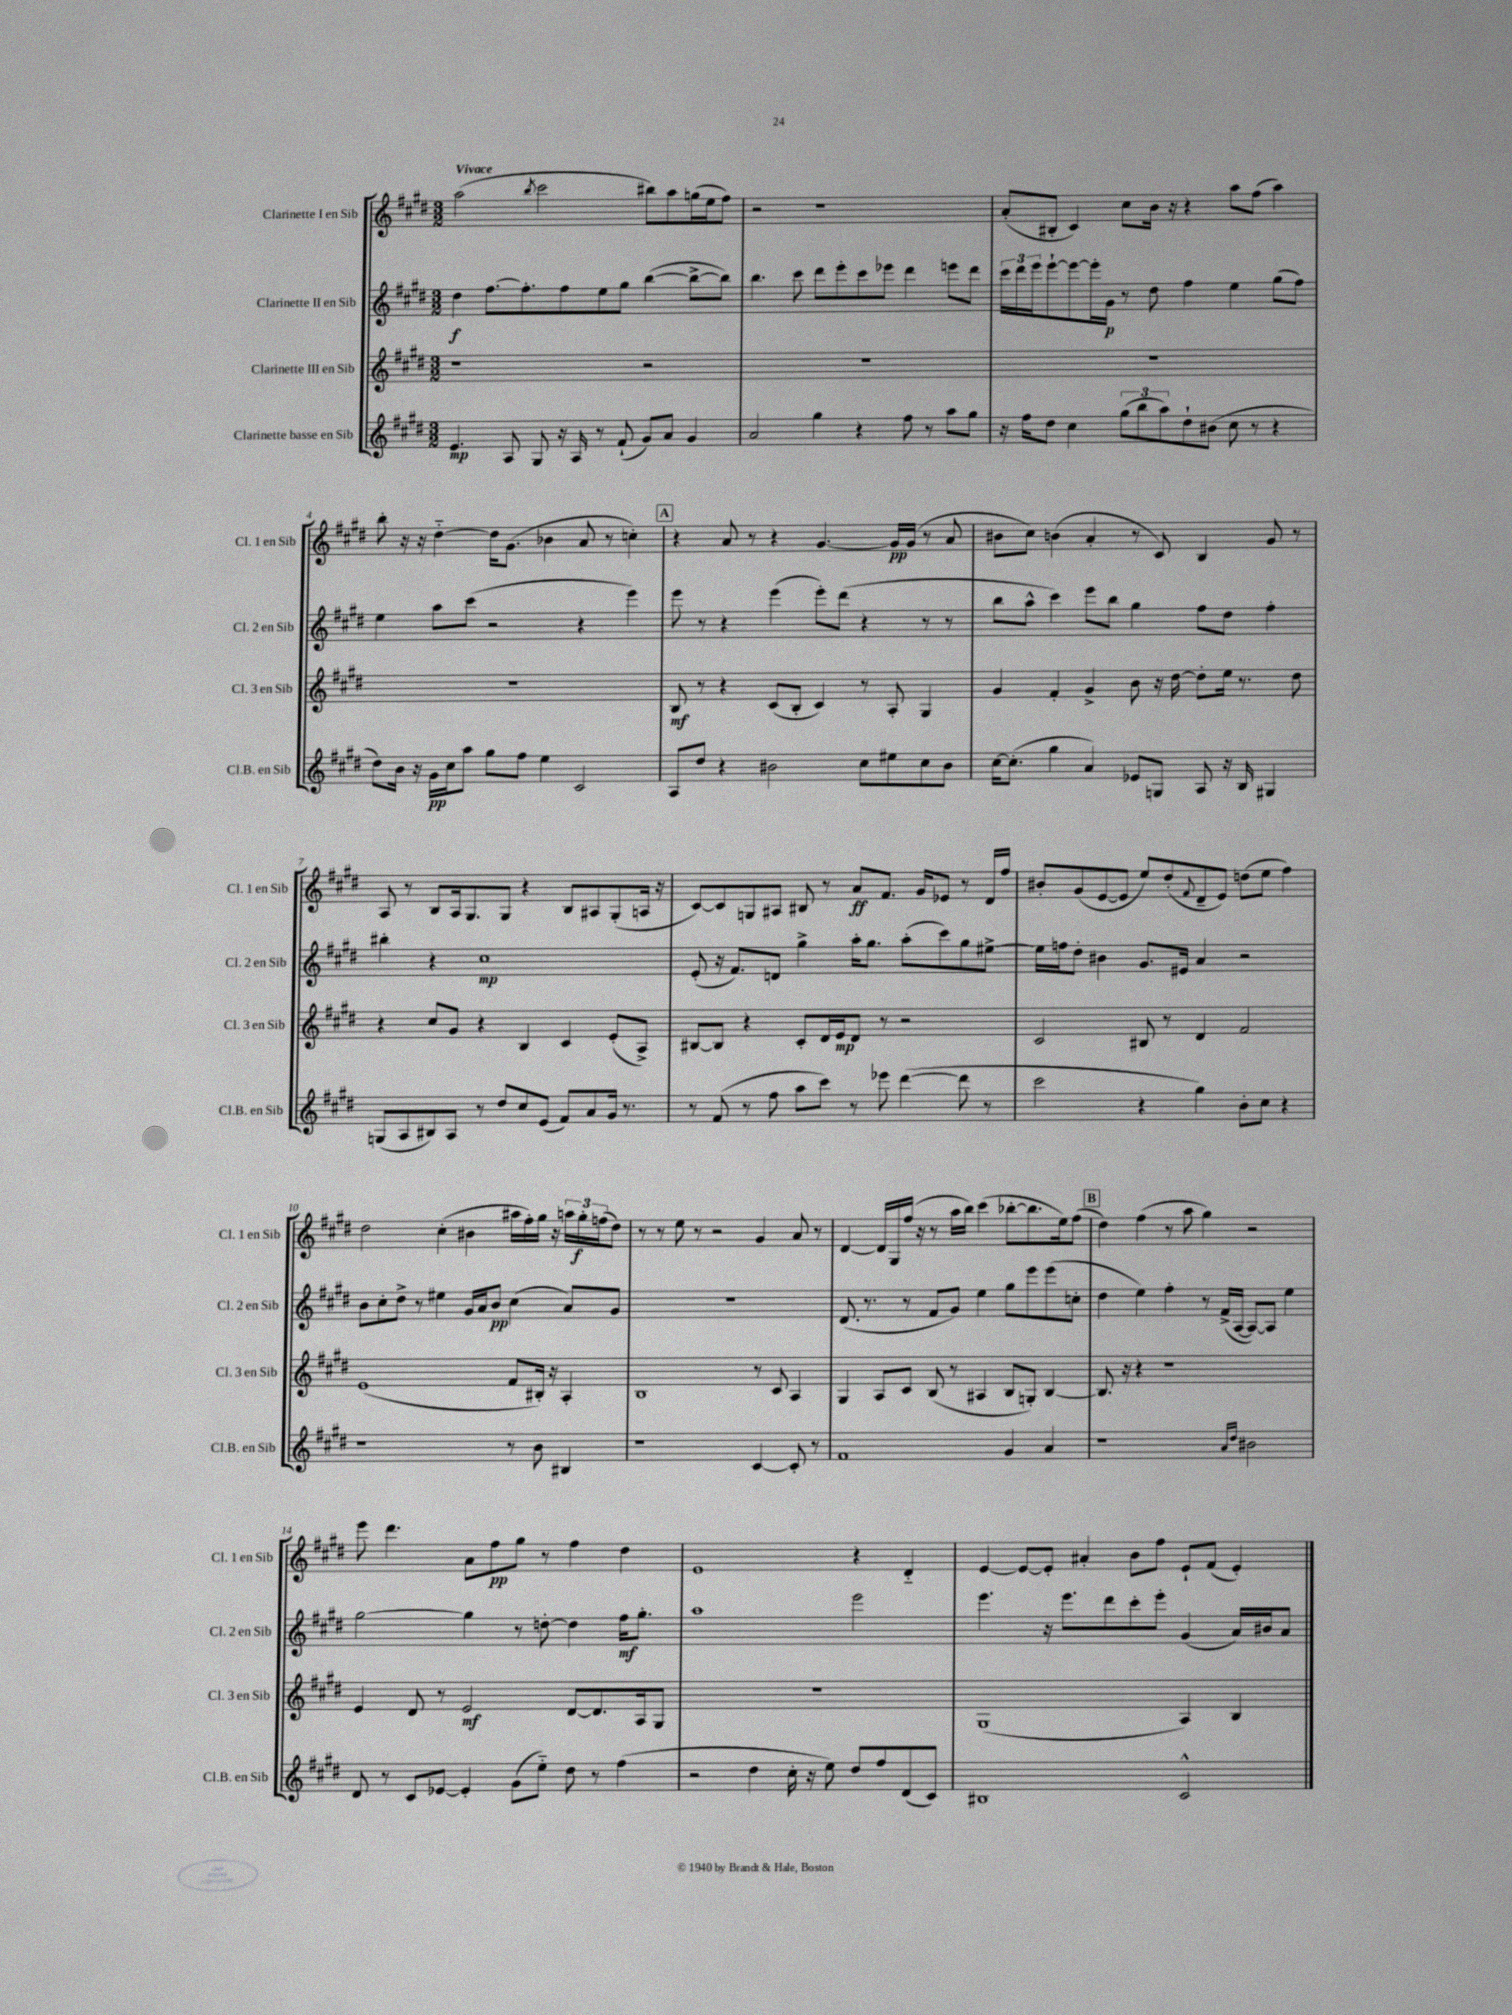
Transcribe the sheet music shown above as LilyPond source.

<<
\new StaffGroup <<
\new Staff = "s0" \with { instrumentName = "Clarinette I en Sib" shortInstrumentName = "Cl. 1 en Sib" } {
    \clef treble \key e \major \numericTimeSignature \time 3/2 \tempo "Vivace"
    a''2( \acciaccatura { b''8 } cis'''2 bis''8) a''8 g''16( e''16 fis''8) |
    r2 r1 |
    a'8-.( bis8-. cis'4) cis''8 b'16 r16 r4 a''8 fis''8( a''4) |
    b''8-. r16 r16 dis''4~-_ dis''16 gis'8.( bes'4 a'8 r8 c''4-.) |
    \mark \markup { \box "A" } r4 a'8 r8 r4 gis'4.~ gis'16\pp gis'16( r8 a'8 |
    bis'8 cis''8) b'4( a'4-. r8 cis'8) b4 gis'8 r8 |
    a8 r8 b8 a16 gis8. gis8 r4 b8 ais8 gis8-.( a16 r16 |
    cis'8~) cis'8 g8 ais8 bis8 r8 a'8\ff fis'8. gis'16 ees'8 r8 dis'16 fis''16 |
    bis'8-. gis'8( e'8~ e'8 e''8) dis''8-.( \appoggiatura { fis'8 } dis'8-- e'8) d''8( e''8 fis''4) |
    dis''2 cis''4-.( bis'4 ais''16 fis''16-.) gis''16 r16 \tuplet 3/2 { a''16 gis''16-.\f f''16( } dis''8) |
    r8 r8 e''8 r8 r2 gis'4 a'8 r8 |
    dis'4~ dis'16 gis16 fis''16( r16 r8 a''16 b''16) cis'''4( bes''8~-. bes''8. e''16) fis''8( |
    \mark \markup { \box "B" } dis''4) fis''4( r8 a''8 gis''4) r2 |
    e'''8 dis'''4. a'8 fis''8\pp gis''8 r8 fis''4 dis''4 |
    e'1 r4 dis'4-_ |
    e'4~ e'8~ e'8-. ais'4-. b'8 fis''8 e'8-! fis'8( e'4-.) \bar "|." |
}
\new Staff = "s1" \with { instrumentName = "Clarinette II en Sib" shortInstrumentName = "Cl. 2 en Sib" } {
    \clef treble \key e \major \numericTimeSignature \time 3/2
    dis''4\f fis''8.~ fis''8.-. fis''8 e''8 gis''8 b''4~( b''8~-> b''8) |
    b''4. cis'''8 dis'''8 e'''8-. cis'''8 ees'''8 dis'''4 e'''8 dis'''8 |
    \tuplet 3/2 { cis'''16 dis'''16 e'''16 } e'''8~-! e'''8~ e'''16-. gis'16\p r8 dis''8 fis''4 e''4 gis''8( fis''8) |
    e''4 a''8 cis'''8( r2 r4 e'''4) |
    \mark \markup { \box "A" } e'''8 r8 r4 e'''4( e'''8-.) dis'''8( r4 r8 r8 |
    b''8 a''8-^ cis'''4) e'''8 b''8 gis''4 fis''8 dis''8 fis''4-. |
    bis''4-. r4 cis''1\mp |
    e'8-.( r16 fis'8.) d'8 gis''4-> a''16-. gis''8. a''8-.( cis'''8) gis''8 eis''8~-> |
    eis''16 f''16 dis''8-. bis'4 gis'8. eis'16 a'4 r2 |
    b'8 cis''8-. dis''8-> r8 eis''4 gis'16 a'16 b'8\pp cis''4( a'8) gis'8 |
    R1. |
    dis'8.( r8. r8 fis'8 gis'8) e''4 gis''8 e'''8 e'''8( c''8-. |
    \mark \markup { \box "B" } dis''4 e''4) fis''4-. r8 fis'16->( a16~ a8~) a8 e''4 |
    gis''2~ gis''4 r8 d''8~-. d''4 fis''16\mf gis''8.-. |
    a''1 e'''2 |
    e'''4. r16 e'''8. dis'''8 cis'''8-. e'''8-. gis'4( a'16) bis'16 a'8 \bar "|." |
}
\new Staff = "s2" \with { instrumentName = "Clarinette III en Sib" shortInstrumentName = "Cl. 3 en Sib" } {
    \clef treble \key e \major \numericTimeSignature \time 3/2
    r1 r2 |
    R1. |
    R1. |
    R1. |
    \mark \markup { \box "A" } b8\mf r8 r4 cis'8( b8-. cis'4) r8 a8-. gis4 |
    gis'4 fis'4-. gis'4-> b'8 r16 dis''16~ dis''8-. e''16 r8. dis''8 |
    r4 cis''8 gis'8 r4 b4 cis'4 e'8-.( a8->) |
    bis8~ bis8 r4 cis'8-. dis'16 e'16\mp dis'8 r8 r2 |
    cis'2 bis8 r8 dis'4 fis'2 |
    e'1( fis'8 bis16-.) r16 a4-. |
    b1 r8 cis'8 a4 |
    gis4 a8 cis'8 b8( r8 ais4 b8 g8-.) b4~ |
    \mark \markup { \box "B" } b8. r16 r4 r1 |
    e'4 dis'8 r8 e'2\mf dis'8~ dis'8. a16 gis8 |
    R1. |
    gis1( a4) b4 \bar "|." |
}
\new Staff = "s3" \with { instrumentName = "Clarinette basse en Sib" shortInstrumentName = "Cl.B. en Sib" } {
    \clef treble \key e \major \numericTimeSignature \time 3/2
    e'4.\mp a8 gis8 r16 a16 r8 fis'8-!( gis'8) a'8 gis'4 |
    a'2 gis''4 r4 fis''8 r8 a''8 gis''8 |
    r16 fis''16 dis''8 cis''4 \tuplet 3/2 { gis''8( b''8 a''8) } dis''8-! bis'8( cis''8 r8 r4 |
    dis''8) b'16 r16 gis'16\pp cis''16 a''8 gis''8 fis''8 e''4 cis'2 |
    \mark \markup { \box "A" } a8 dis''8 r4 bis'2 cis''8 eis''8 cis''8 bis'8 |
    cis''16~ cis''8.-.( gis''4 a'4) ees'8 g8 a8 r16 b16 gis4 |
    g8( a8 bis8) a8 r8 dis''8 cis''8 e'8( fis'8) a'8 gis'16 r8. |
    r8 fis'8( r8 fis''8 a''8 cis'''8) r8 ees'''8 dis'''4~( dis'''8 r8 |
    cis'''2 r4 gis''4) b'8-. cis''8 r4 |
    r1 r8 b'8 bis4 |
    r1 cis'4~ cis'8-. r8 |
    fis'1 gis'4 a'4 |
    \mark \markup { \box "B" } r1 \grace { a'16 dis''16 } bis'2 |
    dis'8 r8 cis'8 ees'8~ ees'4-. gis'8( e''8-_) dis''8 r8 fis''4( |
    r2 dis''4 cis''16-. r16 e''8) dis''8 fis''8 dis'8( cis'8) |
    bis1 cis'2-^ \bar "|." |
}
>>
>>
